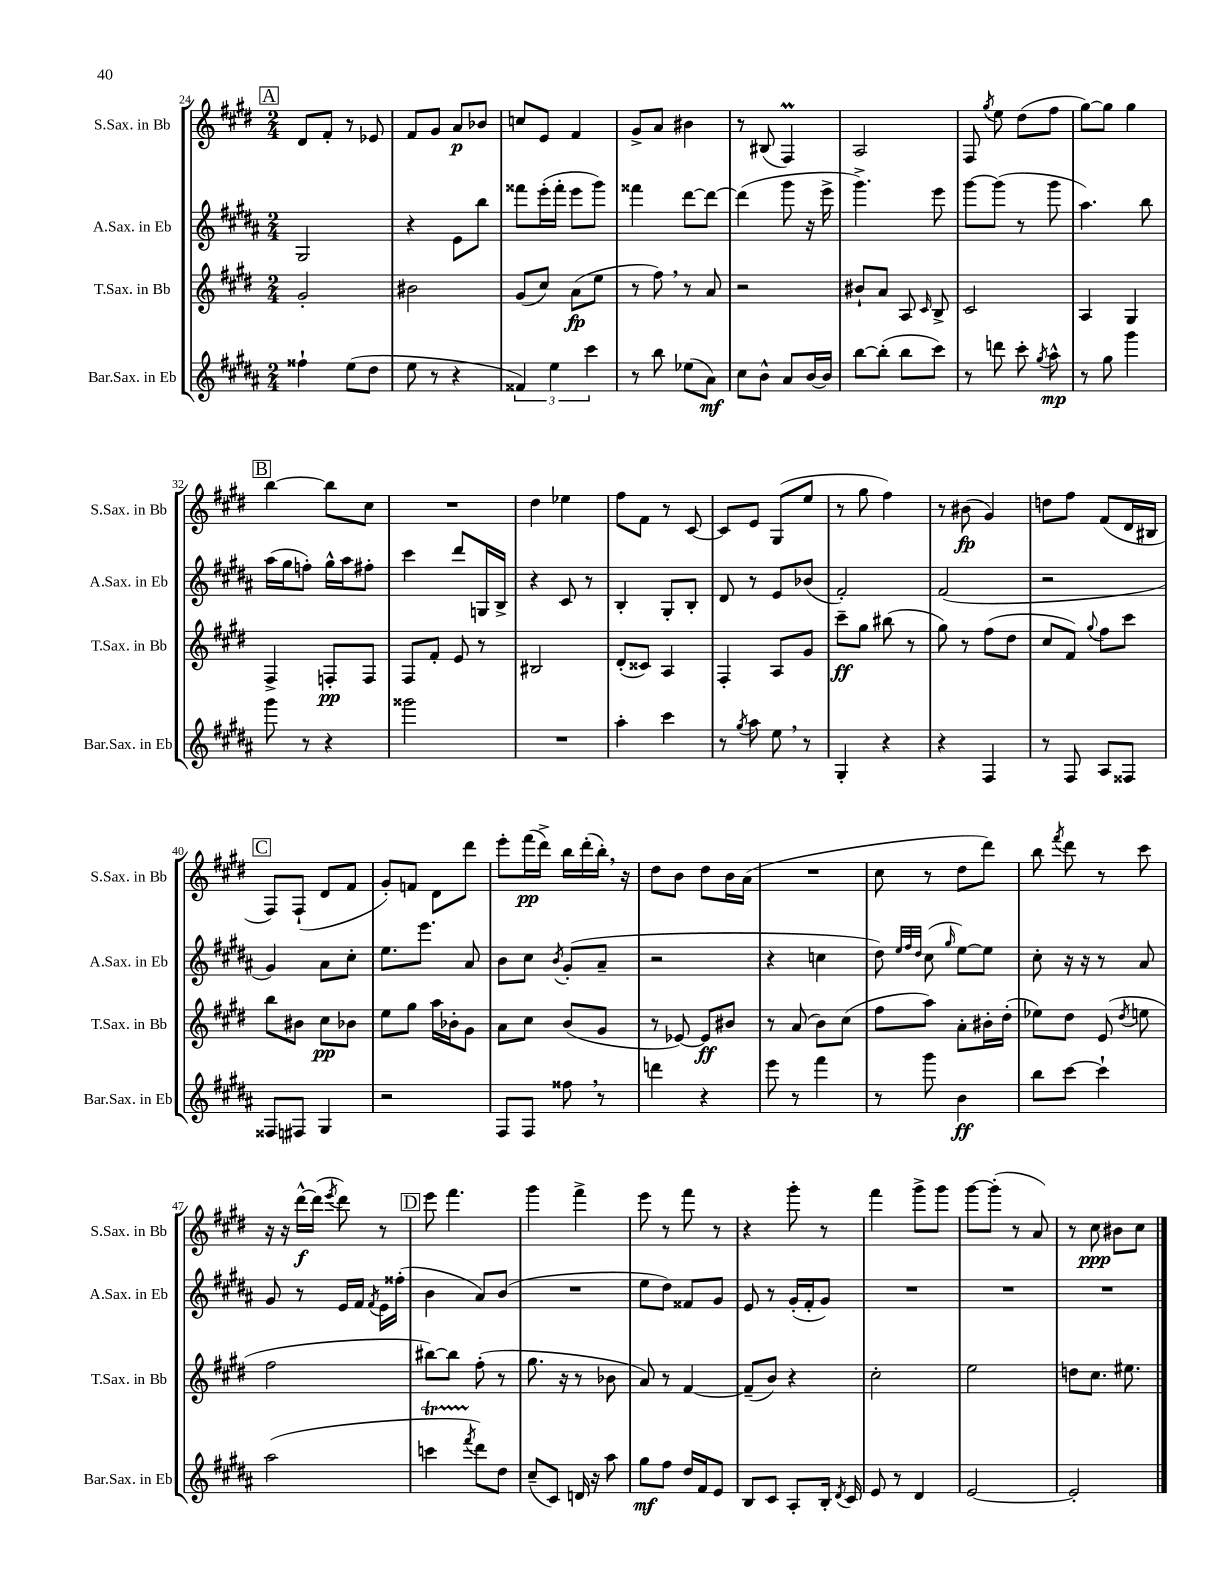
<<
\new StaffGroup <<
\new Staff = "s0" \with { instrumentName = "S.Sax. in Bb" shortInstrumentName = "S.Sax. in Bb" } {
    \clef treble \key e \major \numericTimeSignature \time 2/4
    \autoBeamOff \mark \markup { \box "A" } dis'8[ fis'8]-. r8 ees'8 |
    fis'8[ gis'8] a'8[\p bes'8] |
    c''8[ e'8] fis'4 |
    gis'8[-> a'8] bis'4 |
    r8 bis8( fis4\prall) |
    a2 |
    fis8 \acciaccatura { gis''8 } e''8 dis''8[( fis''8] |
    gis''8[~) gis''8] gis''4 |
    \mark \markup { \box "B" } b''4~ b''8[ cis''8] |
    R2 |
    dis''4 ees''4 |
    fis''8[ fis'8] r8 cis'8~ |
    cis'8[ e'8] gis8[( e''8] |
    r8 gis''8 fis''4) |
    r8 bis'8\fp( gis'4) |
    d''8[ fis''8] fis'8[( dis'16 bis16] |
    \mark \markup { \box "C" } fis8[) fis8]-!( dis'8[ fis'8] |
    gis'8[-.) f'8] dis'8[ dis'''8] |
    e'''8[-. fis'''16\pp( dis'''16]->) b''16[ dis'''16-.( b''16]-.) \breathe r16 |
    dis''8[ b'8] dis''8[ b'16 a'16]( |
    R2 |
    cis''8 r8 dis''8[ dis'''8]) |
    b''8 \acciaccatura { fis'''8 } dis'''8 r8 cis'''8 |
    r16 r16 dis'''16[~-^\f dis'''16]( \acciaccatura { e'''8 } dis'''8) r8 |
    \mark \markup { \box "D" } e'''8 fis'''4. |
    gis'''4 fis'''4-> |
    e'''8 r8 fis'''8 r8 |
    r4 gis'''8-. r8 |
    fis'''4 gis'''8[-> gis'''8] |
    gis'''8[~ gis'''8]-.( r8 a'8) |
    r8 cis''8\ppp bis'8[ cis''8] \bar "|." |
}
\new Staff = "s1" \with { instrumentName = "A.Sax. in Eb" shortInstrumentName = "A.Sax. in Eb" } {
    \clef treble \key b \major \numericTimeSignature \time 2/4
    \autoBeamOff \mark \markup { \box "A" } gis2 |
    r4 e'8[ b''8] |
    fisis'''8[ e'''16-.( fisis'''16]-. e'''8[ gis'''8]) |
    fisis'''4 dis'''8[~ dis'''8]~ |
    dis'''4( gis'''8 r16 e'''16-> |
    gis'''4.->) e'''8 |
    gis'''8[~ gis'''8]( r8 gis'''8 |
    ais''4.) b''8 |
    \mark \markup { \box "B" } ais''16[( gis''16 f''8]-.) gis''16[-^ ais''16 fis''8]-. |
    cis'''4 dis'''8[ g16 b16]-> |
    r4 cis'8 r8 |
    b4-. gis8[-. b8]-. |
    dis'8 r8 e'8[ bes'8]( |
    fis'2-.) |
    fis'2( |
    r2 |
    \mark \markup { \box "C" } gis'4) ais'8[ cis''8]-. |
    e''8.[ e'''8.] ais'8 |
    b'8[ cis''8] \acciaccatura { b'8 } gis'8[-.( ais'8]-- |
    r2 |
    r4 c''4 |
    dis''8) \grace { e''32[ fis''32 dis''32] } cis''8( \grace { gis''16 } e''8[~) e''8] |
    cis''8-. r16 r16 r8 ais'8 |
    gis'8 r8 e'16[ fis'16] \acciaccatura { fis'8 } e'16[ fisis''16]-.( |
    \mark \markup { \box "D" } b'4 ais'8[) b'8]( |
    R2 |
    e''8[ dis''8]) fisis'8[ gis'8] |
    e'8 r8 gis'16[-.( fis'16-. gis'8]) |
    R2 |
    R2 |
    R2 \bar "|." |
}
\new Staff = "s2" \with { instrumentName = "T.Sax. in Bb" shortInstrumentName = "T.Sax. in Bb" } {
    \clef treble \key e \major \numericTimeSignature \time 2/4
    \autoBeamOff \mark \markup { \box "A" } gis'2-. |
    bis'2 |
    gis'8[( cis''8]) a'8[\fp( e''8] |
    r8 fis''8) \breathe r8 a'8 |
    r2 |
    bis'8[-! a'8] a8 \grace { cis'16 } b8-> |
    cis'2 |
    a4 gis4 |
    \mark \markup { \box "B" } fis4-> f8[-.\pp f8] |
    fis8[ fis'8]-. e'8 r8 |
    bis2 |
    dis'8[-.( cisis'8]) a4 |
    fis4-. a8[ gis'8] |
    cis'''8[--\ff gis''8] bis''8( r8 |
    gis''8) r8 fis''8[( dis''8] |
    cis''8[ fis'8]) \appoggiatura { gis''8 } fis''8[ cis'''8] |
    \mark \markup { \box "C" } b''8[ bis'8] cis''8[\pp bes'8] |
    e''8[ gis''8] a''16[ bes'16-. gis'8] |
    a'8[ cis''8] b'8[( gis'8] |
    r8 ees'8~) ees'8[\ff bis'8] |
    r8 a'8( b'8[) cis''8]( |
    fis''8[ a''8]) a'8[-. bis'16-. dis''16]-.( |
    ees''8[) dis''8] e'8( \acciaccatura { dis''8 } e''8 |
    fis''2 |
    \mark \markup { \box "D" } bis''8[~) bis''8] fis''8-.( r8 |
    gis''8. r16 r8 bes'8 |
    a'8) r8 fis'4~ |
    fis'8[--( b'8]) r4 |
    cis''2-. |
    e''2 |
    d''8[ cis''8.] eis''8. \bar "|." |
}
\new Staff = "s3" \with { instrumentName = "Bar.Sax. in Eb" shortInstrumentName = "Bar.Sax. in Eb" } {
    \clef treble \key b \major \numericTimeSignature \time 2/4
    \autoBeamOff \mark \markup { \box "A" } fisis''4-! e''8[( dis''8] |
    e''8 r8 r4 |
    \tuplet 3/2 { fisis'4) e''4 cis'''4 } |
    r8 b''8 ees''8[( ais'8]\mf) |
    cis''8[ b'8]-^ ais'8[ b'16~ b'16] |
    b''8[~ b''8]-.( b''8[ cis'''8]) |
    r8 d'''8 cis'''8-. \acciaccatura { gis''8 } ais''8-^\mp |
    r8 gis''8 gis'''4 |
    \mark \markup { \box "B" } gis'''8 r8 r4 |
    gisis'''2 |
    R2 |
    ais''4-. cis'''4 |
    r8 \acciaccatura { gis''8 } ais''8 e''8 \breathe r8 |
    gis4-. r4 |
    r4 fis4 |
    r8 fis8 ais8[ fisis8] |
    \mark \markup { \box "C" } fisis8[ fis8] gis4 |
    r2 |
    fis8[ fis8] fisis''8 \breathe r8 |
    d'''4 r4 |
    e'''8 r8 fis'''4 |
    r8 gis'''8 b'4\ff |
    b''8[ cis'''8]~ cis'''4-! |
    ais''2( |
    \mark \markup { \box "D" } c'''4\startTrillSpan \acciaccatura { fis'''8 } dis'''8[\stopTrillSpan) dis''8] |
    cis''8[--( cis'8]) d'16 r16 ais''8 |
    gis''8[\mf fis''8] dis''16[ fis'16 e'8] |
    b8[ cis'8] ais8[-. b16]-. \acciaccatura { dis'8 } cis'16 |
    e'8 r8 dis'4 |
    e'2~ |
    e'2-. \bar "|." |
}
>>
>>
\layout { \context { \Score currentBarNumber = #24 } }
